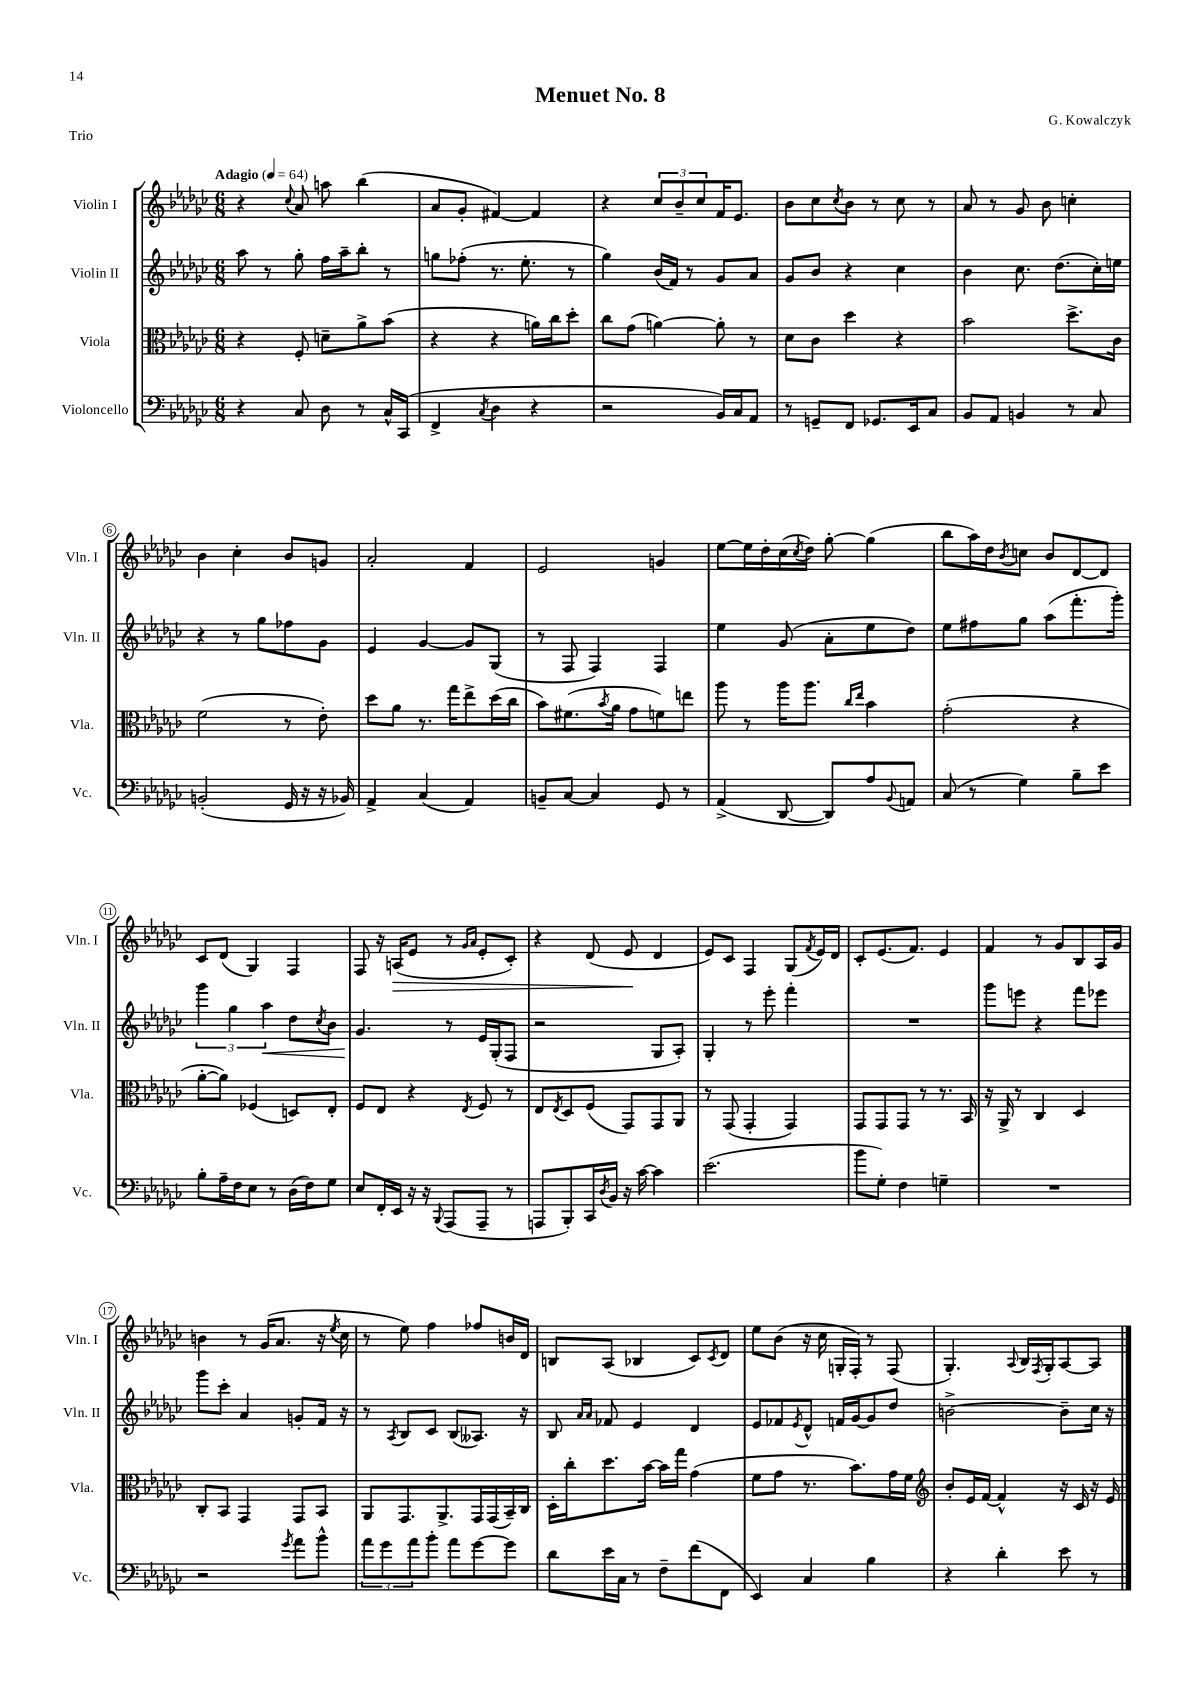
\header { title = "Menuet No. 8" composer = "G. Kowalczyk" piece = "Trio" }
<<
\new StaffGroup <<
\new Staff = "s0" \with { instrumentName = "Violin I" shortInstrumentName = "Vln. I" } {
    \clef treble \key ges \major \numericTimeSignature \time 6/8 \tempo "Adagio" 4 = 64
    r4 \appoggiatura { ces''8 } aes'8 a''8 bes''4( |
    aes'8 ges'8-. fis'4~) fis'4 |
    r4 \tuplet 3/2 { ces''8 bes'8-- ces''8 } f'16 ees'8. |
    bes'8 ces''8 \acciaccatura { ces''8 } bes'8 r8 ces''8 r8 |
    aes'8 r8 ges'8 bes'8 c''4-. |
    bes'4 ces''4-. bes'8 g'8 |
    aes'2-. f'4 |
    ees'2 g'4 |
    ees''8~ ees''16 des''16-. ces''16( \acciaccatura { ces''8 } des''16) ges''8~-. ges''4( |
    bes''8 aes''16) des''16 \acciaccatura { bes'8 } c''8 bes'8 des'8~ des'8 |
    ces'8 des'8( ges4) f4 |
    f8 r16 a16\>( ees'8 r8 \grace { ges'16 aes'16 } ees'8-. ces'8-.) |
    r4 des'8( ees'8\! des'4 |
    ees'8) ces'8 f4 ges8( \acciaccatura { f'8 } ees'16) des'16 |
    ces'8-. ees'8.( f'8.) ees'4 |
    f'4 r8 ges'8 bes8 aes16 ges'16 |
    b'4 r8 ges'16( aes'8. r16 \acciaccatura { ees''8 } ces''16 |
    r8 ees''8) f''4 fes''8 b'16 des'16 |
    b8 aes8( bes4 ces'8) \acciaccatura { ces'8 } des'8 |
    ees''8 bes'8( r16 ces''16 g16-. f16-.) r8 f8( |
    ges4.-.) \appoggiatura { aes8 } bes16 \acciaccatura { f8 } ges16-. aes8~ aes8 \bar "|." |
}
\new Staff = "s1" \with { instrumentName = "Violin II" shortInstrumentName = "Vln. II" } {
    \clef treble \key ges \major \numericTimeSignature \time 6/8
    aes''8 r8 ges''8-. f''16 aes''16-- bes''8-. r8 |
    g''8 fes''8-.( r8. ees''8.-. r8 |
    ges''4) bes'16( f'16) r8 ges'8 aes'8 |
    ges'8 bes'8 r4 ces''4 |
    bes'4 ces''8. des''8.( ces''16-.) e''16 |
    r4 r8 ges''8 fes''8 ges'8 |
    ees'4 ges'4~ ges'8 ges8( |
    r8 f8 f4) f4 |
    ees''4 ges'8( aes'8-. ees''8 des''8) |
    ees''8 fis''8 ges''8 aes''8( f'''8.-. ges'''16-.) |
    \tuplet 3/2 { ges'''4 ges''4 aes''4\< } des''8 \acciaccatura { ces''8 } bes'8 |
    ges'4.\! r8 ees'16 ges16-.( f8 |
    r2 ges8 aes8-.) |
    ges4-. r8 ees'''8-. f'''4-. |
    R2. |
    ges'''8 e'''8 r4 f'''8 ees'''8 |
    ges'''8 ces'''8-. aes'4 g'8-. f'16 r16 |
    r8 \acciaccatura { aes8 } bes8 ces'8 bes8( aeses8.) r16 |
    bes8 \grace { aes'16 aes'16 } fes'8 ees'4 des'4 |
    ees'8 fes'8 \acciaccatura { ees'8 } des'8-^ f'16 ges'16~ ges'8 des''8 |
    b'2~-> b'8-- ces''16 r16 \bar "|." |
}
\new Staff = "s2" \with { instrumentName = "Viola" shortInstrumentName = "Vla." } {
    \clef alto \key ges \major \numericTimeSignature \time 6/8
    r4 f8-. d'8-- aes'8-> bes'8( |
    r4 r4 a'16) ces''16 des''8-. |
    ces''8 ges'8( a'4~) a'8-. r8 |
    des'8 ces'8 des''4 r4 |
    bes'2 des''8.-> ces'16 |
    f'2( r8 ees'8-.) |
    des''8 aes'8 r8. ges''16 ees''8-> des''16( ces''16 |
    bes'8) fis'8.( \acciaccatura { bes'8 } aes'16 ges'8 f'8) e''8 |
    aes''8 r8 aes''16 aes''8. \grace { ces''16 ees''16 } bes'4 |
    ges'2-.( r4 |
    aes'8~-. aes'8) fes4( d8) ees8-. |
    f8 ees8 r4 \acciaccatura { ees8 } f8 r8 |
    ees8 \acciaccatura { ees8 } des8 f8( ges,8) ges,8 aes,8 |
    r8 ges,8( ges,4-. ges,4) |
    ges,8 ges,8 ges,8 r8 r8. bes,16 |
    r16 aes,16-> r8 ces4 des4 |
    ces8-. bes,8 ges,4 ges,8 bes,8 |
    aes,8 ges,8. aes,8.-> ges,16 ges,16( bes,16--) ces16 |
    des16-. ces''16-. des''8. bes'16~ bes'16 ges''16 ges'4( |
    f'8 ges'8 r8. bes'8.) ges'16 f'16 |
    \clef treble bes'8-. ees'16 f'16~ f'4-^ r16 ces'16 r16 ees'16 \bar "|." |
}
\new Staff = "s3" \with { instrumentName = "Violoncello" shortInstrumentName = "Vc." } {
    \clef bass \key ges \major \numericTimeSignature \time 6/8
    r4 ces8 des8 r8 ces16-^ ces,16( |
    f,4-> \acciaccatura { ces8 } des4 r4 |
    r2 bes,16) ces16 aes,8 |
    r8 g,8-- f,8 ges,8. ees,16 ces8 |
    bes,8 aes,8 b,4 r8 ces8 |
    b,2-.( ges,16 r16 r16 bes,16) |
    aes,4-> ces4( aes,4) |
    b,8-- ces8~ ces4 ges,8 r8 |
    aes,4->( des,8~ des,8) aes8 \appoggiatura { bes,8 } a,8 |
    ces8( r8 ges4) bes8-- ees'8 |
    bes8-. aes16-- f16 ees8 r8 des16( f16) ges8 |
    ees8 f,16-. ees,16 r16 r16 \appoggiatura { bes,,8 } aes,,8( aes,,8-- r8 |
    a,,8 bes,,8-.) ces,16 \acciaccatura { des8 } bes,16 r16 ces'16~ ces'4 |
    ees'2.( |
    bes'8 ges8-.) f4 g4-- |
    R2. |
    r2 \acciaccatura { ges'8 } aes'8 bes'8-^ |
    \tuplet 3/2 { aes'8 ges'8 aes'8 } bes'8-. aes'8 ges'8~ ges'8 |
    des'8 ees'16 ces16 r8 f8-- f'8( f,8 |
    ees,4) ces4 bes4 |
    r4 des'4-. ees'8 r8 \bar "|." |
}
>>
>>
\layout { \context { \Score \override BarNumber.stencil = #(make-stencil-circler 0.1 0.3 ly:text-interface::print) } }
